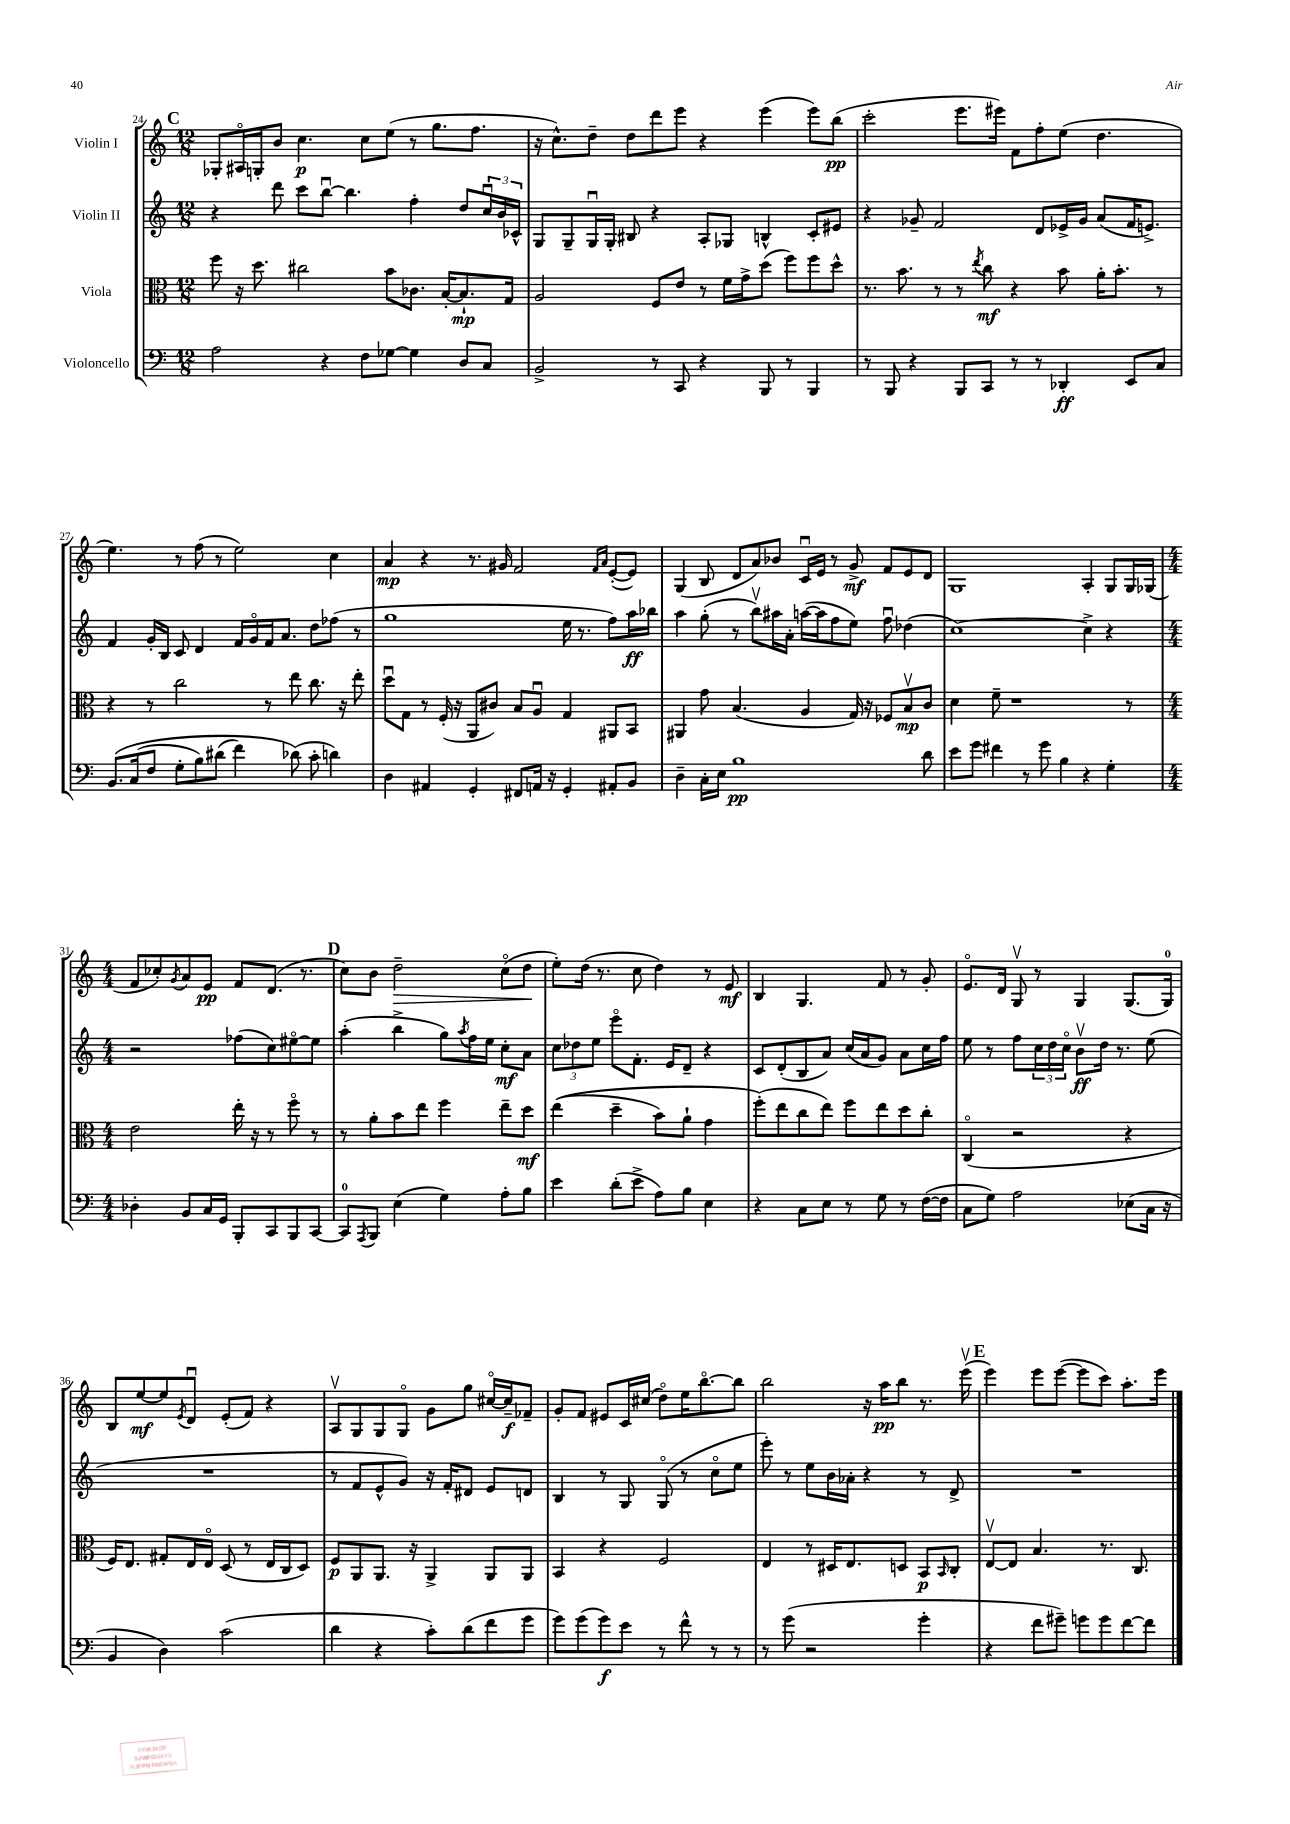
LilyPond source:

<<
\new StaffGroup <<
\new Staff = "s0" \with { instrumentName = "Violin I" } {
    \clef treble \key c \major \numericTimeSignature \time 12/8
    \mark \markup { \bold "C" } ges8-. ais16\flageolet g16-. b'8 c''4.\p c''8 e''8( r8 g''8. f''8. |
    r16 c''8.-^) d''8-- d''8 d'''8 e'''8 r4 e'''4( e'''8) b''8\pp( |
    c'''2-. e'''8. eis'''16) f'8 f''8-. e''8( d''4. |
    e''4.) r8 f''8( r8 e''2) c''4 |
    a'4\mp r4 r8. gis'16 f'2 \grace { f'16 a'16 } e'8~-.( e'8) |
    g4( b8 d'8 a'8) bes'8 c'16\downbow e'16 r8 g'8->\mf f'8 e'8 d'8 |
    g1 a4-. g8 g16 ges16( |
    \numericTimeSignature \time 4/4 f'8 ces''8-.) \acciaccatura { g'8 } a'8 e'8\pp f'8 d'8.( r8. |
    \mark \markup { \bold "D" } c''8) b'8 d''2--\> c''8\flageolet( d''8\! |
    e''8-.) d''16( r8. c''8 d''4) r8 e'8\mf |
    b4 g4. f'8 r8 g'8-. |
    e'8.\flageolet d'16 g8\upbow r8 g4 g8.( g16-0) |
    b8 e''8~\mf e''8 \acciaccatura { e'8 } d'8\downbow e'8-.( f'8) r4 |
    a8\upbow g8 g8 g8\flageolet g'8 g''8 cis''16~\flageolet cis''16--\f fes'8-- |
    g'8-. f'8 eis'8 c'16 cis''16( d''8\flageolet) e''16 b''8.~\flageolet b''8 |
    b''2 r16 a''16\pp b''8 r8. e'''16\upbow( |
    \mark \markup { \bold "E" } e'''4) e'''8 e'''8~( e'''8 c'''8) a''8.-. e'''16 \bar "|." |
}
\new Staff = "s1" \with { instrumentName = "Violin II" } {
    \clef treble \key c \major \numericTimeSignature \time 12/8
    \mark \markup { \bold "C" } r4 d'''8 c'''8 b''8~\downbow b''4. f''4-. d''8 \tuplet 3/2 { c''16\downbow b'16 ces'16-^ } |
    g8 g8-- g16\downbow g16-. bis8 r4 a8-. ges8 b4-^ c'8-. eis'8 |
    r4 ges'8-- f'2 d'8 ees'16-> ges'16 a'8( f'16 e'8.->) |
    f'4 g'16-. b16 c'8 d'4 f'16 g'16\flageolet f'16 a'8. d''8 fes''8( r8 |
    g''1 e''16 r8. f''8) a''16\ff bes''16 |
    a''4 g''8-.( r8 b''8\upbow) ais''16 a'16-. a''16~( a''16 f''8 e''8) f''8\downbow des''4( |
    c''1~) c''4-> r4 |
    \numericTimeSignature \time 4/4 r2 fes''8( c''8) eis''8~\flageolet eis''8 |
    \mark \markup { \bold "D" } a''4-.( b''4-> g''8) \acciaccatura { a''8 } f''16 e''16 c''8-.\mf a'8 |
    \tuplet 3/2 { c''8 des''8 e''8 } e'''8\flageolet f'8.-. e'16 d'8-- r4 |
    c'8 d'8-.( b8 a'8) c''16( a'16 g'8) a'8 c''16 f''16 |
    e''8 r8 f''8 \tuplet 3/2 { c''16 d''16 c''16\flageolet } b'8\upbow\ff d''16 r8. e''8( |
    R1 |
    r8 f'8 e'8-^ g'8) r16 f'16-. dis'8 e'8 d'8 |
    b4 r8 g8 g8\flageolet( r8 c''8\flageolet e''8 |
    e'''8-.) r8 e''8 b'16 aes'16-. r4 r8 d'8-> |
    \mark \markup { \bold "E" } R1 \bar "|." |
}
\new Staff = "s2" \with { instrumentName = "Viola" } {
    \clef alto \key c \major \numericTimeSignature \time 12/8
    \mark \markup { \bold "C" } f''8 r16 d''8. cis''2 b'8 ces'8. b16~-. b8.-!\mp g16 |
    a2 f8 e'8 r8 f'16 g'16-> d''8( f''8) f''8 d''8-^ |
    r8. b'8. r8 r8 \acciaccatura { e''8 } c''8\mf r4 b'8 a'16-. b'8.-. r8 |
    r4 r8 c''2 r8 e''8 c''8. r16 e''8-. |
    d''8\downbow g8 r8 f16-.( r16 a,8 cis'8) b8 a8\downbow g4 ais,8 b,8 |
    ais,4 g'8 b4.( a4 g16) r16 fes8 b8\upbow\mp c'8 |
    d'4 f'8-- r1 r8 |
    \numericTimeSignature \time 4/4 e'2 e''16-. r16 r8 f''8\flageolet r8 |
    \mark \markup { \bold "D" } r8 a'8-. b'8 e''8 f''4 e''8-- d''8\mf |
    e''4(\( d''4-- b'8) a'8-! g'4 |
    f''8-.(\) e''8 c''8 e''8) f''8 e''8 d''8 c''8-. |
    c4\flageolet( r2 r4 |
    f16) e8. gis8-. e16 e16\flageolet d8( r8 e16 c16 d8) |
    f8\p a,8 a,8. r16 a,4-> a,8 a,8 |
    b,4 r4 f2 |
    e4 r8 dis16 e8. d8 b,8\p \grace { b,16 } c8-. |
    \mark \markup { \bold "E" } e8~\upbow e8 b4. r8. c8. \bar "|." |
}
\new Staff = "s3" \with { instrumentName = "Violoncello" } {
    \clef bass \key c \major \numericTimeSignature \time 12/8
    \mark \markup { \bold "C" } a2 r4 f8 ges8~ ges4 d8 c8 |
    b,2-> r8 c,8 r4 b,,8 r8 b,,4 |
    r8 b,,8 r4 b,,8 c,8 r8 r8 des,4-.\ff e,8 c8 |
    b,8.\( c16( f8 g8-. b8) dis'8( f'4) des'8(\) c'8-. d'4) |
    d4 ais,4 g,4-. fis,8 a,16 r16 g,4-. ais,8-. b,8 |
    d4-- c16-. e16 b1\pp d'8 |
    e'8 g'8 fis'4 r8 g'8 b4 r4 g4-. |
    \numericTimeSignature \time 4/4 des4-. b,8 c16 g,16 b,,8-. c,8 b,,8 c,8~ |
    \mark \markup { \bold "D" } c,8-0 \acciaccatura { a,,8 } b,,8 e4( g4) a8-. b8 |
    e'4 d'8-.( e'8-> a8) b8 e4 |
    r4 c8 e8 r8 g8 r8 f16~( f16 |
    c8 g8) a2 ees8( c16 r16 |
    b,4 d4) c'2( |
    d'4 r4 c'8-.) d'8( f'8 g'8 |
    g'8) g'8( g'8\f) e'8 r8 f'8-^ r8 r8 |
    r8 g'8( r2 g'4-. |
    \mark \markup { \bold "E" } r4 f'8 gis'8--) g'8 g'8 f'8~ f'8 \bar "|." |
}
>>
>>
\layout { \context { \Score currentBarNumber = #24 } }
